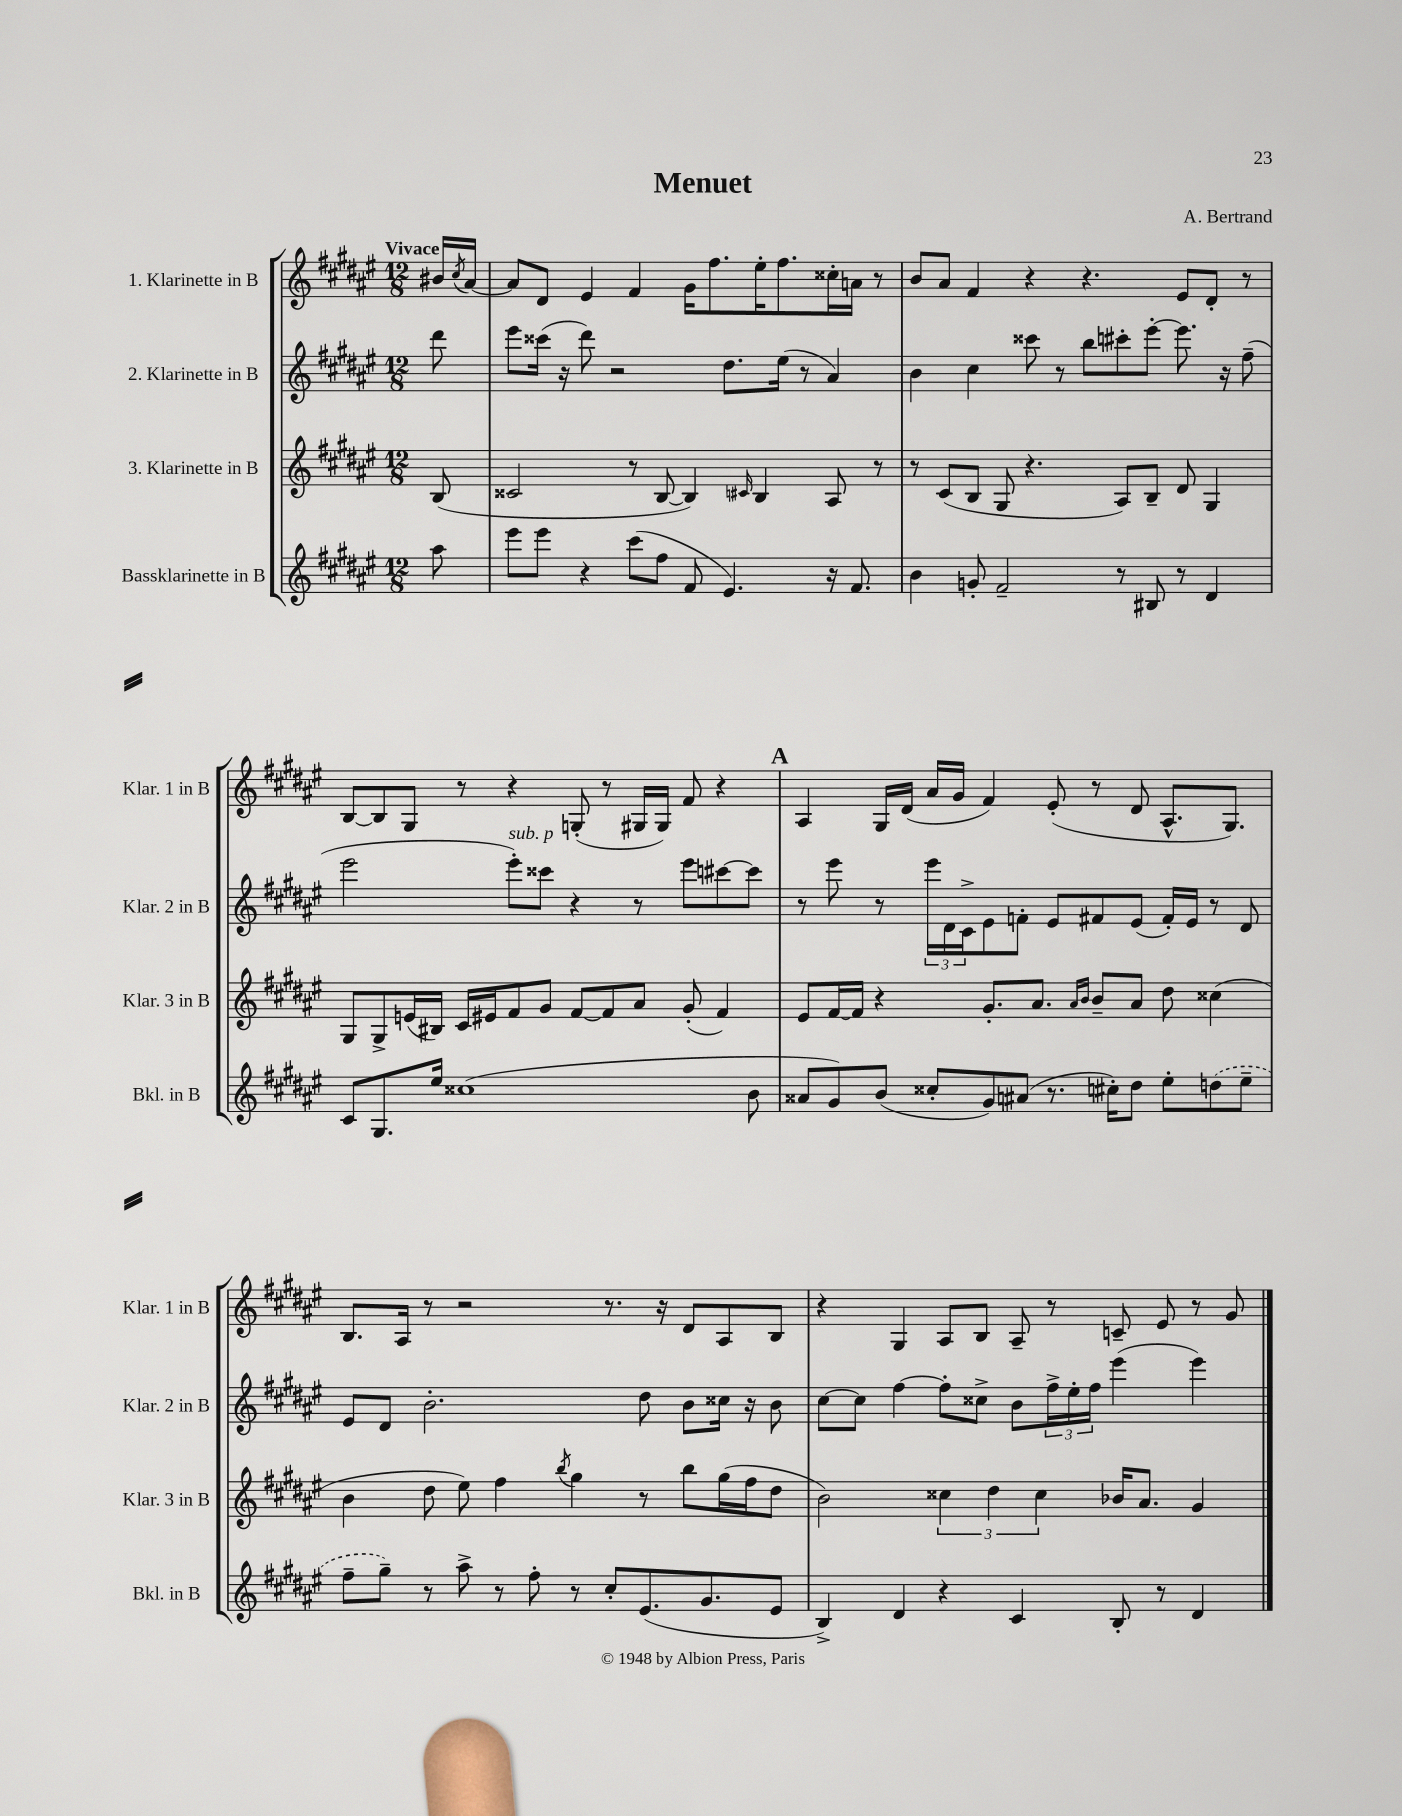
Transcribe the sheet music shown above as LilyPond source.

\header { title = "Menuet" composer = "A. Bertrand" }
<<
\new StaffGroup <<
\new Staff = "s0" \with { instrumentName = "1. Klarinette in B" shortInstrumentName = "Klar. 1 in B" } {
    \clef treble \key fis \major \numericTimeSignature \time 12/8 \partial 8 \tempo "Vivace"
    bis'16 \acciaccatura { cis''8 } ais'16~ |
    ais'8 dis'8 eis'4 fis'4 gis'16 fis''8. eis''16-. fis''8. cisis''16-. a'16 r8 |
    b'8 ais'8 fis'4 r4 r4. eis'8 dis'8-. r8 |
    b8~ b8 gis8 r8 r4 g8-.( r8 gis16 gis16) fis'8 r4 |
    \mark \markup { \bold "A" } ais4 gis16 dis'16( ais'16 gis'16 fis'4) eis'8-.( r8 dis'8 ais8.-^ gis8.) |
    b8. ais16 r8 r2 r8. r16 dis'8 ais8 b8 |
    r4 gis4 ais8 b8 ais8-- r8 c'8-- eis'8 r8 gis'8 \bar "|." |
}
\new Staff = "s1" \with { instrumentName = "2. Klarinette in B" shortInstrumentName = "Klar. 2 in B" } {
    \clef treble \key fis \major \numericTimeSignature \time 12/8 \partial 8
    dis'''8 |
    eis'''8 cisis'''16( r16 dis'''8) r2 dis''8. eis''16( r8 ais'4) |
    b'4 cis''4 cisis'''8 r8 b''8 cis'''8-. eis'''8~-. eis'''8. r16 fis''8--( |
    eis'''2 eis'''8-.^\markup { \italic "sub. p" }) cisis'''8 r4 r8 eis'''8 cis'''8~ cis'''8 |
    \mark \markup { \bold "A" } r8 eis'''8 r8 \tuplet 3/2 { eis'''16 dis'16 cis'16-> } eis'8 f'8-. eis'8 fis'8 eis'8( fis'16-.) eis'16 r8 dis'8 |
    eis'8 dis'8 b'2.-. dis''8 b'8 cisis''16 r16 b'8 |
    cis''8~ cis''8 fis''4~ fis''8-. cisis''8-> b'8 \tuplet 3/2 { fis''16-> eis''16-. fis''16 } eis'''4( eis'''4) \bar "|." |
}
\new Staff = "s2" \with { instrumentName = "3. Klarinette in B" shortInstrumentName = "Klar. 3 in B" } {
    \clef treble \key fis \major \numericTimeSignature \time 12/8 \partial 8
    b8( |
    cisis'2 r8 b8~ b4) \grace { cis'16 } b4 ais8 r8 |
    r8 cis'8( b8 gis8 r4. ais8) b8-- dis'8 gis4 |
    gis8 gis8-> e'16( bis16) cis'16 eis'16 fis'8 gis'8 fis'8~ fis'8 ais'8 gis'8-.( fis'4) |
    \mark \markup { \bold "A" } eis'8 fis'16~ fis'16 r4 gis'8.-. ais'8. \grace { ais'16 b'16 } b'8-- ais'8 dis''8 cisis''4( |
    b'4 dis''8 eis''8) fis''4 \acciaccatura { b''8 } gis''4 r8 b''8 gis''16( fis''16 dis''8 |
    b'2) \tuplet 3/2 { cisis''4 dis''4 cisis''4 } bes'16 ais'8. gis'4 \bar "|." |
}
\new Staff = "s3" \with { instrumentName = "Bassklarinette in B" shortInstrumentName = "Bkl. in B" } {
    \clef treble \key fis \major \numericTimeSignature \time 12/8 \partial 8
    ais''8 |
    eis'''8 eis'''8 r4 cis'''8( fis''8 fis'8 eis'4.) r16 fis'8. |
    b'4 g'8-. fis'2-- r8 bis8 r8 dis'4 |
    cis'8 gis8. eis''16 cisis''1( b'8 |
    \mark \markup { \bold "A" } aisis'8 gis'8) b'8( cisis''8-. gis'8) ais'8( r8. cis''16-.) dis''8 eis''8-. \once \slurDashed d''8( eis''8-- |
    fis''8-- gis''8--) r8 ais''8-> r8 fis''8-. r8 cis''8-. eis'8.( gis'8. eis'8 |
    b4->) dis'4 r4 cis'4 b8-. r8 dis'4 \bar "|." |
}
>>
>>
\layout { \context { \Score \remove "Bar_number_engraver" } }
